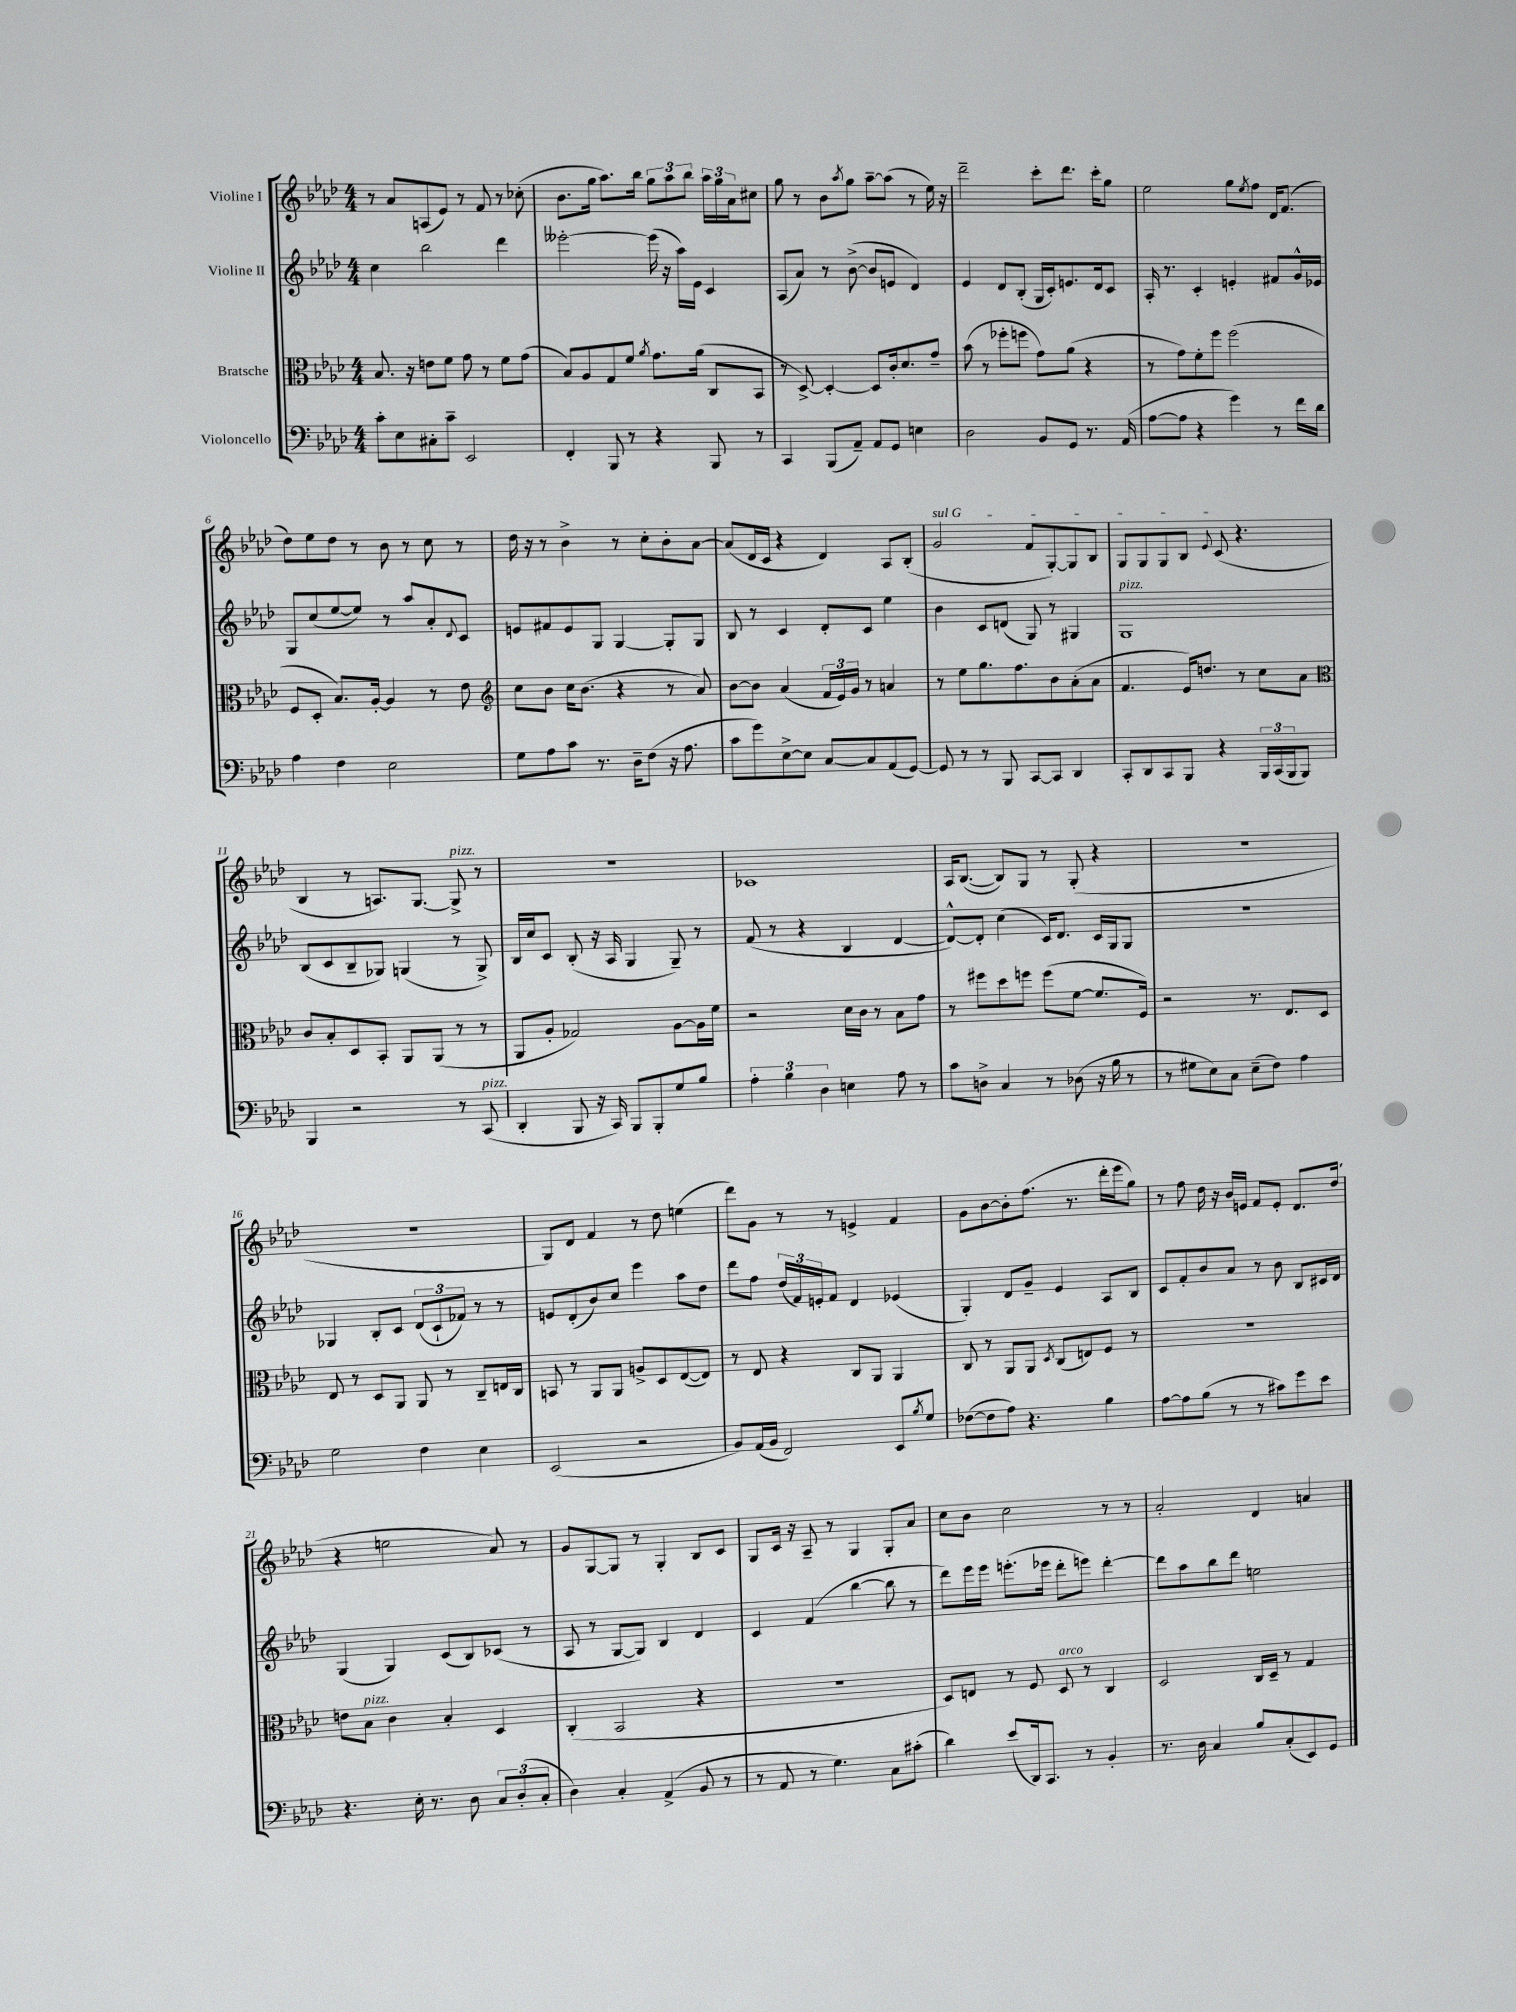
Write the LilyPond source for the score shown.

<<
\new StaffGroup <<
\new Staff = "s0" \with { instrumentName = "Violine I" } {
    \clef treble \key aes \major \numericTimeSignature \time 4/4
    r8 aes'8 a8( ees'8) r8 f'8 r8 ces''8-.( |
    bes'8. g''16 aes''8.) bes''16 \tuplet 3/2 { g''8 aes''8 bes''8 } \tuplet 3/2 { aes''16 g''16 aes'16 } cis''8 |
    g''8 r8 bes'8 \acciaccatura { aes''8 } g''8 aes''8~-- aes''8( r8 ees''16) r16 |
    des'''2-- c'''8-. des'''8. c'''16-. g''8 |
    ees''2 g''8 \acciaccatura { ees''8 } f''8 des'16 f'8.( |
    des''8) ees''8 des''8 r8 bes'8 r8 c''8 r8 |
    des''16 r16 r8 bes'4-> r8 c''8-. bes'8-. aes'8~ |
    aes'8( des'16 c'16 r4 des'4) aes8 bes8-.( |
    \once \override TextSpanner.bound-details.left.text = \markup { \italic "sul G" } g'2\startTextSpan f'8 g8~-.) g8 bes8 |
    g8 g8 g8 bes8 \appoggiatura { ees'8 } c'8\stopTextSpan( r4. |
    bes4 r8 a8.) g8.~ g8->^\markup { \italic "pizz." } r8 |
    R1 |
    ces'1 |
    aes16 bes8.~( bes8) g8 r8 g8-.( r4 |
    R1 |
    R1 |
    g8) des'8 f'4 r8 des''8 e''4( |
    des'''8) g'8 r8 r8 e'4-> f'4 |
    g'8 bes'8~ bes'8-. f''8.( r8. des'''16-. ees'''16 g''8) |
    r8 f''8 des''16 r16 bes'16 e'16 f'8 e'8-. des'8. des''16( |
    r4 e''2 aes'8) r8 |
    g'8 g8~ g8 r8 g4-. bes8 c'8 |
    g8 c'16 r16 aes8-- r8 g4 g8-. aes'8 |
    c''8 bes'8 c''2 r8 r8 |
    aes'2-. des'4 a'4 \bar "|." |
}
\new Staff = "s1" \with { instrumentName = "Violine II" } {
    \clef treble \key aes \major \numericTimeSignature \time 4/4
    c''4 bes''2 des'''4 |
    eeses'''2~-. eeses'''16( r16 aes''16) ees'16 c'4 |
    aes8( aes'8) r8 bes'8~->( bes'8 e'8 des'4) |
    ees'4 des'8 bes8-.( g16 c'16-.) e'8. des'16 c'8 |
    aes16-. r8. c'4-. e'4-. fis'8 g'16-^ ees'16 |
    g8 c''8( ees''8~ ees''8) r8 aes''8 aes'8-. \appoggiatura { des'8 } c'8 |
    e'8 fis'8 e'8 g8 g4~ g8-. g8 |
    bes8 r8 c'4 des'8-. c'8 ees''4 |
    bes'4 c'8 d'8( g8) r8 gis4 |
    g1^\markup { \italic "pizz." } |
    bes8( c'8 bes8-- ges8) g4( r8 g8->) |
    bes16 c''16 c'8 bes8-.( r16 aes16 g4 g8--) r8 |
    f'8( r8 r4 bes4 des'4~ |
    des'8~-^) des'8-. c''4( c'16) des'8. c'16 g16 g8 |
    r1 |
    ges4 bes8-. c'8 \tuplet 3/2 { des'8( c'8-! fes'8) } r8 r8 |
    e'8 des'8-.( bes'8) c''8 ees'''4 aes''8 des''8 |
    des'''8 f''8 \tuplet 3/2 { des''16( f'16) e'16-. } f'8 des'4 ees'4( |
    g4-.) des'8 g'8-- ees'4 aes8 bes8 |
    c'8 f'8-. bes'8 aes'8 r8 bes'8 bes8 cis'16 des'16 |
    g4( g4) c'8( bes8) ces'8( r8 |
    aes8 r8 g8~ g8) bes4 des'4 |
    c'4 f'4( bes''4~ bes''8 r8 |
    des'''8) ees'''16 ees'''16 e'''8.-.( ees'''16 des'''8-. e'''8) des'''4~-. |
    des'''8 aes''8 bes''8 des'''8 e''2 \bar "|." |
}
\new Staff = "s2" \with { instrumentName = "Bratsche" } {
    \clef alto \key aes \major \numericTimeSignature \time 4/4
    bes8. r16 e'8 f'8 g'8 r8 f'8 g'8( |
    bes8) aes8 g8 f'8 \acciaccatura { aes'8 } g'8. aes'16( c8 bes,8 |
    r8 des8~->) des4~-. des8 c'16-. des'8. g'8-- |
    bes'8( r8 fes''8-. f''8 g'8) aes'8( r4 |
    r8 g'8) f'8-. f''8 f''2( |
    f8 des8-. bes8.) aes16~-. aes4 r8 ees'8 |
    \clef treble c''8 bes'8 c''16 bes'8.( r4 r8 aes'8) |
    bes'8~ bes'8 aes'4( \tuplet 3/2 { f'16 ees'16) g'16 } r8 a'4 |
    r8 ees''8 g''8. f''8. bes'8 aes'8-.( aes'8 |
    f'4. ees'16) d''8. r8 c''8 aes'8 |
    \clef alto c'8 bes8-. des8 bes,8-. aes,8 aes,8( r8 r8 |
    aes,8 aes8-. ges2) aes8~ aes16 f'16 |
    r2 des'16 c'16 r8 bes8 g'8 |
    r8 fis''8 des''8 f''8 f''8( f'8~ f'8. f16) |
    r2 r8. ees8. des8 |
    ees8 r8 des8 aes,8 aes,8 r8 c8-- e16 c16 |
    b,8 r8 aes,8 aes,8 a8-> des8 ees8~( ees8) |
    r8 ees8 r4 c8 aes,8 aes,4 |
    c8 r8 aes,8 aes,8 \acciaccatura { des8 } c8( e8) f8 r8 |
    r1 |
    e'8 bes8^\markup { \italic "pizz." } c'4 bes4-. des4 |
    c4-.( bes,2 r4 |
    R1 |
    des8) e8 r8 f8 des8^\markup { \italic "arco" } r8 c4 |
    des2 c16 des16-- r8 g4 \bar "|." |
}
\new Staff = "s3" \with { instrumentName = "Violoncello" } {
    \clef bass \key aes \major \numericTimeSignature \time 4/4
    c'8-. ees8 cis8-. c'8-- ees,2 |
    f,4-. bes,,8 r8 r4 bes,,8 r8 |
    c,4 bes,,8( aes,8--) aes,8 g,8 e4 |
    des2 bes,8 g,8 r8. aes,16( |
    aes8~ aes8 r4 g'4) r8 f'16 des'16 |
    aes4 f4 ees2 |
    g8 aes8 c'8 r8. des16-- f8( r16 aes8. |
    c'8 g'8) ees8~-> ees8 c8~ c8 aes,8( g,8~) |
    g,8 r8 r8 bes,,8 c,8~ c,8 des,4 |
    c,8-. des,8 c,8 bes,,8 r4 \tuplet 3/2 { bes,,16 c,16( bes,,16 } bes,,8) |
    bes,,4 r2 r8 c,8^\markup { \italic "pizz." }( |
    des,4-. bes,,8 r16 c,16) bes,,8 bes,,8-. g8 bes8 |
    \tuplet 3/2 { aes4-. bes4 des4 } e4 aes8 r8 |
    c'8 d8-> c4 r8 des8( r16 bes16 r8 |
    r8 gis8 ees8) c8 ees8--( f8) aes4 |
    g2 f4 ees4 |
    ees,2( r2 |
    bes,8) aes,16( bes,16 f,2) ees,8 \acciaccatura { bes8 } g8 |
    fes8~( fes8 aes8) r4. bes4 |
    aes8~ aes8 bes8( r8 r8 cis'8) g'8 ees'8 |
    r4. ees16-. r8. des8 \tuplet 3/2 { c8 des8-.( c8-. } |
    des4) c4-. aes,4->( bes,8 r8 |
    r8 aes,8 r8 g4.) c8 cis'8-.( |
    des'4) ees'8( des,16) c,8. r8 bes,4-. |
    r8. des16 c4 bes8 c8-.( ees,8) g,8 \bar "|." |
}
>>
>>
